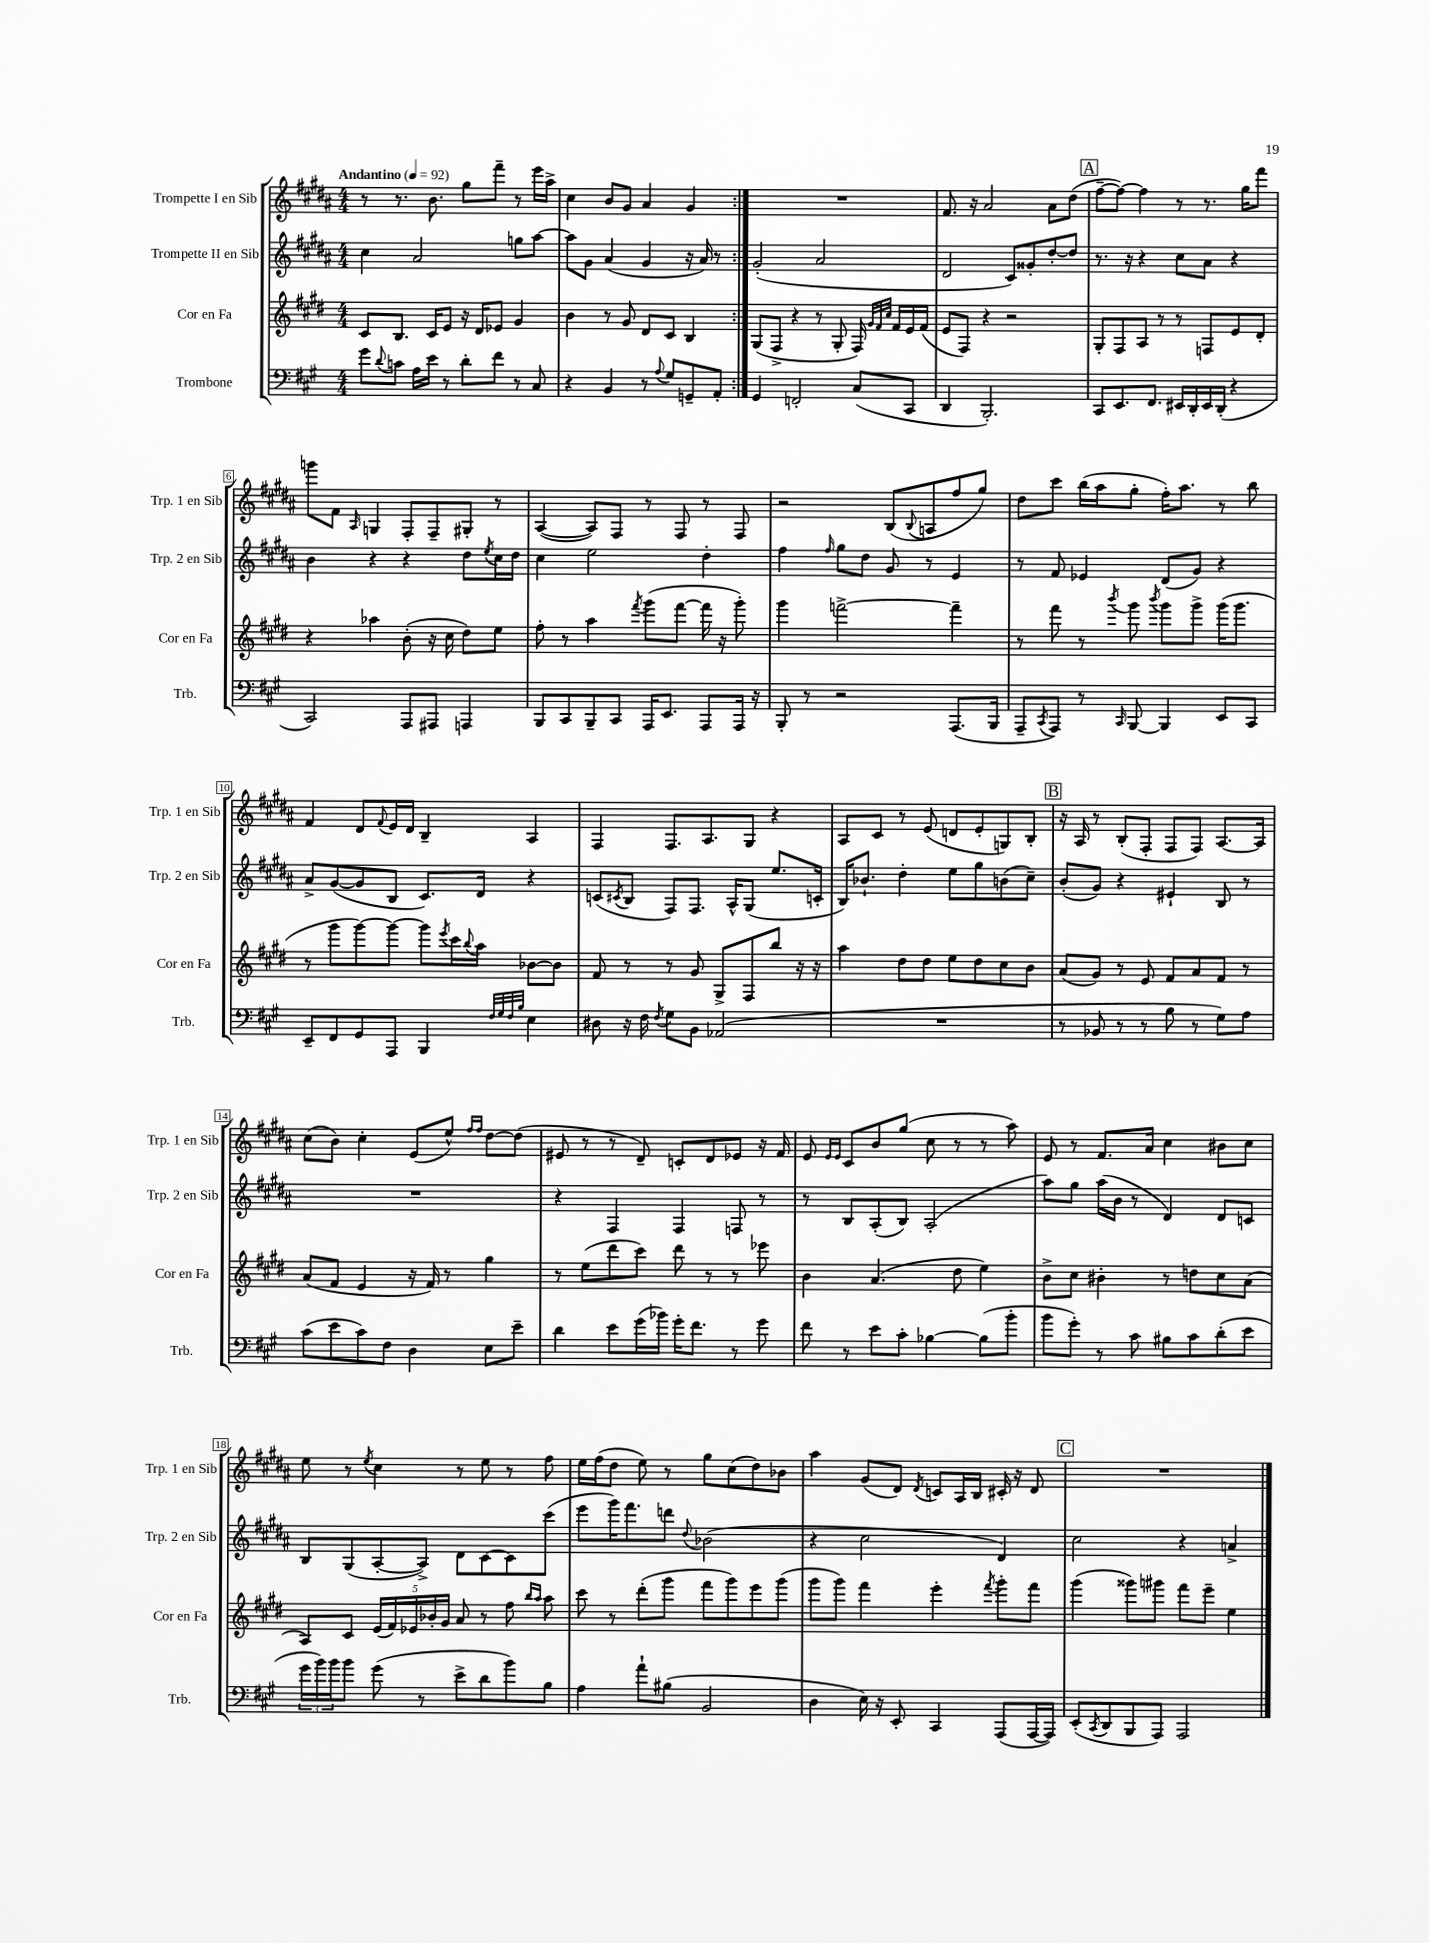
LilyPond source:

<<
\new StaffGroup <<
\new Staff = "s0" \with { instrumentName = "Trompette I en Sib" shortInstrumentName = "Trp. 1 en Sib" } {
    \clef treble \key b \major \numericTimeSignature \time 4/4 \tempo "Andantino" 4 = 92
    \repeat volta 2 { r8 r8. b'8. gis''8 fis'''8-- r8 e'''16 ais''16-> |
    cis''4 b'8 gis'8 ais'4 gis'4 | }
    R1 |
    fis'8. r16 ais'2 ais'8 dis''8( |
    \mark \markup { \box "A" } fis''8~-- fis''8~) fis''4 r8 r8. gis''16 fis'''8 |
    g'''8 fis'8 \grace { ais16 } g4 fis8-. fis8-- gis8-. r8 |
    ais4~( ais8) fis8 r8 fis8 r8 fis8 |
    r2 b8( \appoggiatura { b8 } a8 fis''8 gis''8) |
    dis''8 cis'''8 b''16( ais''16 gis''8-. fis''16-.) ais''8. r8 b''8 |
    fis'4 dis'8 \appoggiatura { fis'8 } e'16 dis'16 b4-- ais4 |
    fis4 fis8. ais8. gis8 r4 |
    ais8 cis'8 r8 e'8( d'8 e'8-. g8) b8-. |
    \mark \markup { \box "B" } r16 ais16 r8 b8-.( fis8-. fis8 fis8) ais8.~ ais16 |
    cis''8( b'8) cis''4-. e'8( e''8-^) \grace { fis''16 fis''16 } dis''8~ dis''8( |
    eis'8 r8 r8 dis'8--) c'8-. dis'8 ees'8 r16 fis'16 |
    e'8 \grace { e'16 e'16 } cis'8 b'8 gis''8( cis''8 r8 r8 ais''8) |
    e'8 r8 fis'8. ais'16 cis''4 bis'8 cis''8 |
    e''8 r8 \acciaccatura { e''8 } cis''4 r8 e''8 r8 fis''8 |
    e''16 fis''16( dis''8 e''8) r8 gis''8 cis''8( dis''8) bes'8 |
    ais''4 gis'8( dis'8) \acciaccatura { dis'8 } c'8 ais16 b16 cis'16-. r16 dis'8 |
    \mark \markup { \box "C" } R1 \bar "|." |
}
\new Staff = "s1" \with { instrumentName = "Trompette II en Sib" shortInstrumentName = "Trp. 2 en Sib" } {
    \clef treble \key b \major \numericTimeSignature \time 4/4
    \repeat volta 2 { cis''4 ais'2 g''8 ais''8~ |
    ais''8 gis'8 ais'4( gis'4 r16 ais'16) r8 | }
    gis'2-.( ais'2 |
    dis'2 cis'8) gisis'8-. dis''8~-. dis''8 |
    \mark \markup { \box "A" } r8. r16 r4 cis''8 ais'8 r4 |
    b'4 r4 r4 dis''8 \acciaccatura { e''8 } cis''16 dis''16 |
    cis''4 e''2 dis''4-. |
    fis''4 \grace { fis''16 } gis''8 dis''8 gis'8 r8 e'4 |
    r8 fis'8 ees'4 dis'8( gis'8) r4 |
    ais'8-> gis'8~( gis'8 b8 cis'8.) dis'16 r4 |
    c'8( \acciaccatura { cis'8 } b8 fis8) fis8. ais16-^ gis8( e''8. c'16-. |
    b16) bes'8.-! dis''4-. e''8 gis''8 b'8( cis''8--) |
    \mark \markup { \box "B" } b'8-.( gis'8) r4 eis'4-! b8 r8 |
    R1 |
    r4 fis4 fis4 f8 r8 |
    r8 b8 ais8-.( b8) ais2-.( |
    ais''8) gis''8 ais''16( b'16 r8 dis'4) dis'8 c'8 |
    b8 gis8( ais8~-. ais8->) dis'8 cis'8~ cis'8 cis'''8( |
    e'''8 gis'''16) fis'''8. d'''8 \appoggiatura { dis''8 } bes'2( |
    r4 cis''2 dis'4) |
    \mark \markup { \box "C" } cis''2 r4 a'4-> \bar "|." |
}
\new Staff = "s2" \with { instrumentName = "Cor en Fa" shortInstrumentName = "Cor en Fa" } {
    \clef treble \key e \major \numericTimeSignature \time 4/4
    \repeat volta 2 { cis'8 b8. cis'16 e'8 r16 dis'16 ees'8 gis'4 |
    b'4 r8 gis'8 dis'8 cis'8 b4 | }
    gis8( fis8-> r4 r8 gis8-. fis16) \grace { gis'32 fis'32 cis''32 } fis'16 e'16 fis'16( |
    e'8 fis8) r4 r2 |
    \mark \markup { \box "A" } gis8-. fis8 a8 r8 r8 f8 e'8 dis'8-. |
    r4 aes''4 b'8-.( r16 cis''16 dis''8) e''8 |
    fis''8-. r8 a''4 \acciaccatura { fis'''8 } gis'''8( fis'''8~ fis'''16 r16 gis'''8-.) |
    gis'''4 f'''2~-> f'''4-- |
    r8 fis'''8 r8 \acciaccatura { b'''8 } gis'''8 \acciaccatura { b'''8 } gis'''8 gis'''8-> gis'''16( gis'''8. |
    r8 gis'''8 gis'''8~) gis'''8~ gis'''8 \acciaccatura { e'''8 } cis'''16 \appoggiatura { b''8 } a''16 bes'8~ bes'8 |
    fis'8 r8 r8 gis'8 gis8-> fis8 b''8 r16 r16 |
    a''4 dis''8 dis''8 e''8 dis''8 cis''8 b'8 |
    \mark \markup { \box "B" } a'8( gis'8) r8 e'8 fis'8 a'8 fis'8 r8 |
    a'8( fis'8 e'4 r16 fis'16) r8 gis''4 |
    r8 e''8( dis'''8 cis'''8) dis'''8 r8 r8 ees'''8 |
    b'4 a'4.( dis''8 e''4) |
    b'8-> cis''8 bis'4-. r8 d''8 cis''8 a'8( |
    a8) cis'8 \tuplet 5/4 { e'16( fis'16) ees'16 bes'16-. gis'16 } a'8 r8 fis''8 \grace { b''16 a''16 } a''8 |
    cis'''8 r8 dis'''8-.( gis'''8 fis'''8 gis'''8) e'''8 gis'''8( |
    gis'''8 gis'''8) fis'''4 e'''4-. \acciaccatura { fis'''8 } gis'''8-. fis'''8 |
    \mark \markup { \box "C" } gis'''4( gisis'''8) gis'''8 fis'''8 e'''8-- e''4 \bar "|." |
}
\new Staff = "s3" \with { instrumentName = "Trombone" shortInstrumentName = "Trb." } {
    \clef bass \key a \major \numericTimeSignature \time 4/4
    \repeat volta 2 { gis'8 \appoggiatura { d'8 } c'8 a16 e'16 r8 d'8-. fis'8 r8 cis8 |
    r4 b,4 r8 \appoggiatura { a8 } gis8 g,8-- a,8-. | }
    gis,4 f,2-. cis8( cis,8 |
    d,4 b,,2.-.) |
    \mark \markup { \box "A" } cis,8 e,8. fis,8. eis,16 d,16-. eis,16 d,16-.( r4 |
    cis,2) a,,8 ais,,8 a,,4 |
    b,,8 cis,8 b,,8-- cis,8 a,,16 e,8. a,,8 a,,16 r16 |
    b,,8-. r8 r2 a,,8.( b,,16 |
    a,,8-- \acciaccatura { cis,8 } a,,8) r8 \grace { cis,16 } b,,8~ b,,4 e,8 cis,8 |
    e,8-- fis,8 gis,8 a,,8 b,,4 \grace { fis32 gis32 fis32 b32 } e4 |
    dis8 r16 fis16 \acciaccatura { fis8 } gis8 b,8 aes,2( |
    R1 |
    \mark \markup { \box "B" } r8 bes,8 r8 r8 b8 r8 gis8) a8 |
    cis'8( e'8 cis'8) fis8 d4 e8 e'8-- |
    d'4 e'8 gis'16( bes'16) gis'16-. fis'8. r8 gis'8 |
    fis'8 r8 e'8 cis'8-. bes4~ bes8( b'8-. |
    b'8 gis'8-.) r8 cis'8 bis8 cis'8 d'8-.( e'8 |
    \tuplet 3/2 { gis'16 b'16) b'16 } b'8 gis'8( r8 e'8-> d'8 b'8) b8 |
    a4 a'8-! bis8( b,2 |
    d4 e16) r16 e,8-. cis,4 a,,8( a,,16~ a,,16) |
    \mark \markup { \box "C" } e,8-.( \acciaccatura { cis,8 } d,8 b,,8 a,,8) a,,2 \bar "|." |
}
>>
>>
\layout { \context { \Score \override BarNumber.stencil = #(make-stencil-boxer 0.1 0.3 ly:text-interface::print) } }
